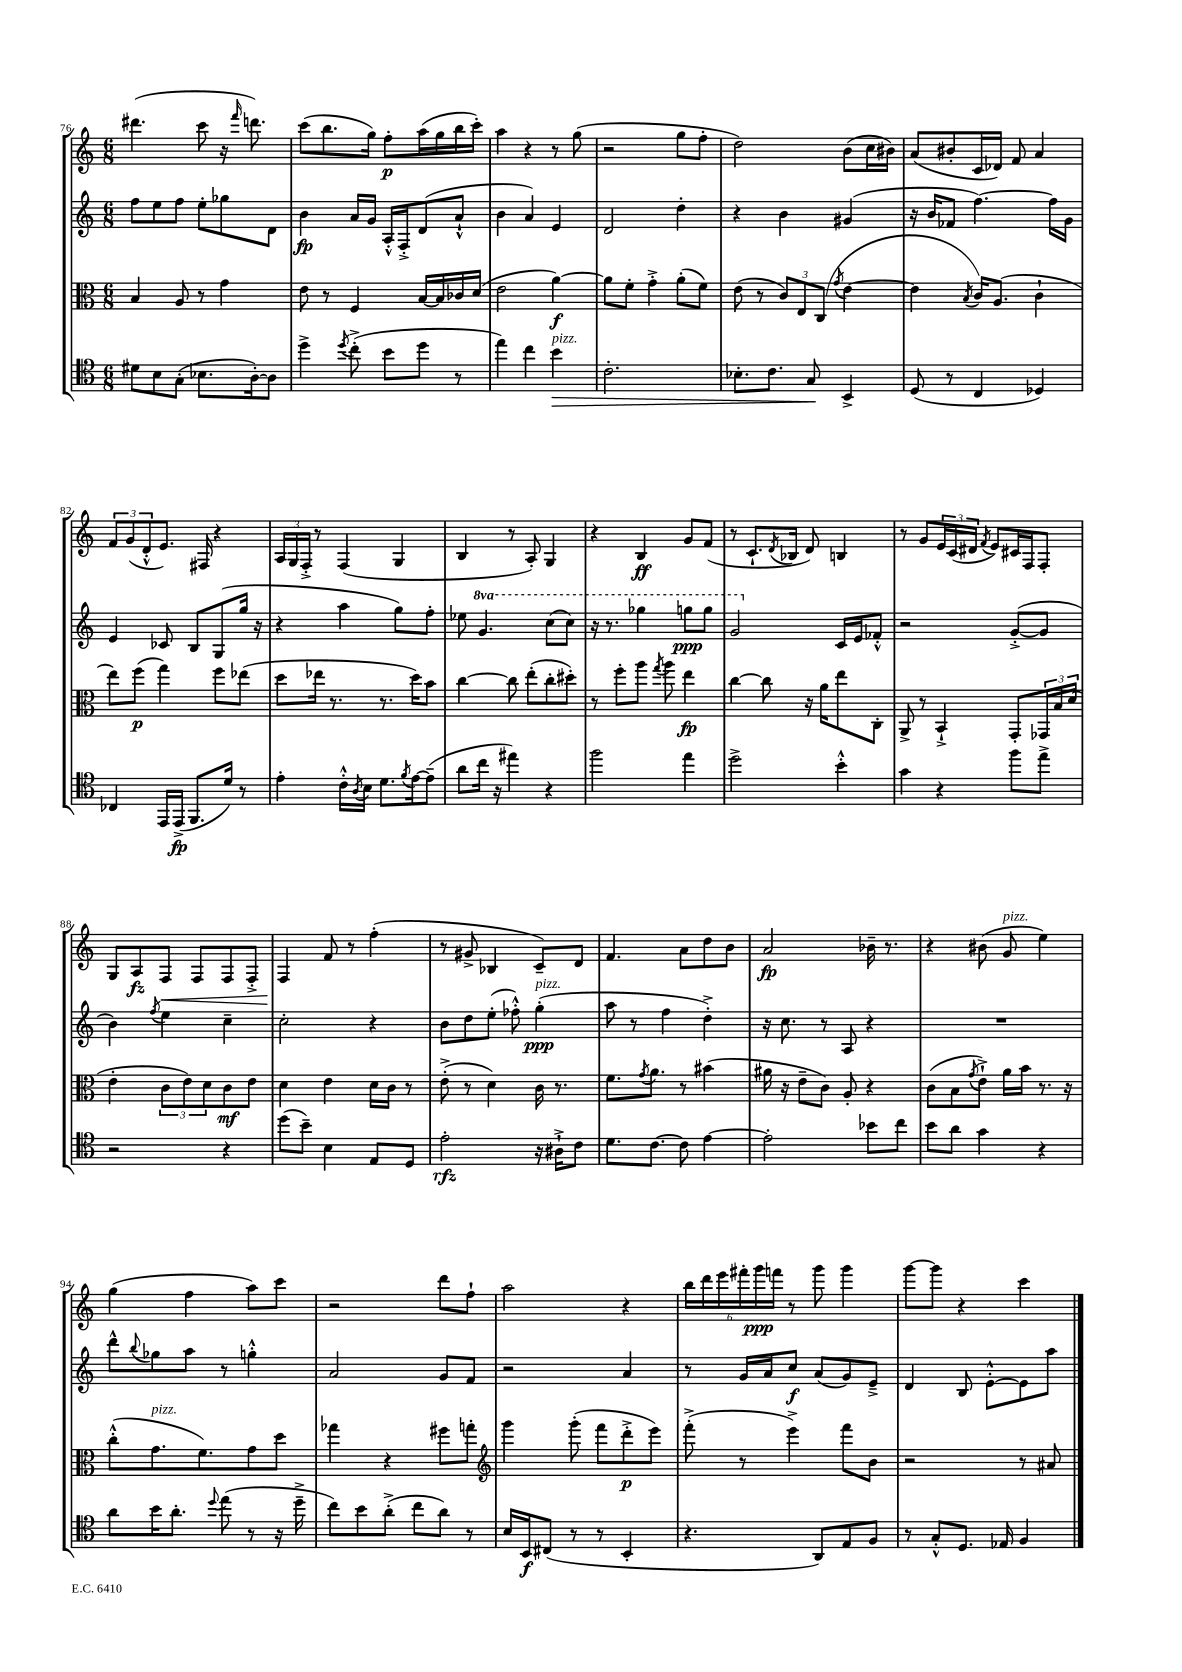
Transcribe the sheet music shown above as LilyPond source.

<<
\new StaffGroup <<
\new Staff = "s0" {
    \clef treble \key c \major \numericTimeSignature \time 6/8
    dis'''4.( c'''8 r16 \grace { f'''16 } d'''8.) |
    c'''8( b''8. g''16) f''8-.\p a''16( g''16 b''16 c'''16-.) |
    a''4 r4 r8 g''8( |
    r2 g''8 f''8-. |
    d''2) b'8( c''16 bis'16) |
    a'8( bis'8-. c'16 des'16) f'8 a'4 |
    \tuplet 3/2 { f'8 g'8( d'8-.-^ } e'8.) fis16 r4 |
    \tuplet 3/2 { a16 g16 f16-.-> } r8 f4( g4 |
    b4 r8 a8-.) g4 |
    r4 b4\ff g'8 f'8( |
    r8 c'8.-! \acciaccatura { d'8 } bes16 d'8) b4 |
    r8 g'8 \tuplet 3/2 { e'16 c'16( dis'16 } \acciaccatura { f'8 } e'8) cis'16 f16 f8-. |
    g8 a8\fz f8\< f8 f8 f8-.-> |
    f4\! f'8 r8 f''4-.( |
    r8 gis'8-> bes4 c'8--) d'8 |
    f'4. a'8 d''8 b'8 |
    a'2\fp bes'16-- r8. |
    r4 bis'8( g'8^\markup { \italic "pizz." } e''4) |
    g''4( f''4 a''8) c'''8 |
    r2 d'''8 f''8-! |
    a''2 r4 |
    \tuplet 6/4 { b''16 d'''16 e'''16 fis'''16-. g'''16\ppp f'''16 } r8 g'''8 g'''4 |
    g'''8~ g'''8 r4 c'''4 \bar "|." |
}
\new Staff = "s1" {
    \clef treble \key c \major \numericTimeSignature \time 6/8 \set Staff.ottavationMarkups = #ottavation-simple-ordinals
    f''8 e''8 f''8 e''8-. ges''8 d'8 |
    b'4\fp a'16 g'16 a16-.-^ f16-.-> d'8( a'8-!-^ |
    b'4 a'4) e'4 |
    d'2 d''4-. |
    r4 b'4 gis'4( |
    r16 b'16 fes'8 f''4.~) f''16 g'16 |
    e'4 ces'8 b8 g8( g''16 r16 |
    r4 a''4 g''8) f''8-. |
    ees''8 \ottava #1 g''4. c'''8( c'''8) |
    r16 r8. ges'''4 g'''8\ppp g'''8 |
    g''2 \ottava #0 c'16 e'16 fes'8-.-^ |
    r2 g'8~-.->( g'8 |
    b'4) \acciaccatura { f''8 } e''4 c''4-- |
    c''2-. r4 |
    b'8 d''8 e''8-.( fes''8-.-^) g''4-.\ppp^\markup { \italic "pizz." }( |
    a''8 r8 f''4 d''4-.->) |
    r16 c''8. r8 a8 r4 |
    R2. |
    d'''8-^ \appoggiatura { b''8 } ges''8 a''8 r8 g''4-.-^ |
    a'2 g'8 f'8 |
    r2 a'4 |
    r8 g'16 a'16 c''8\f a'8( g'8) e'8---> |
    d'4 b8 e'8~-.-^ e'8 a''8 \bar "|." |
}
\new Staff = "s2" {
    \clef alto \key c \major \numericTimeSignature \time 6/8
    b4 a8 r8 g'4 |
    e'8 r8 f4 b16~ b16 ces'16 d'16( |
    e'2 a'4~\f) |
    a'8 f'8-. g'4-.-> a'8-.( f'8) |
    e'8( r8 \tuplet 3/2 { c'8) e8 c8( } \acciaccatura { g'8 } e'4~ |
    e'4 \acciaccatura { b8 } c'16) a8.( c'4-! |
    e''8) f''8\p( g''4) f''8 ees''8( |
    d''8 ees''16 r8. r8. d''16) b'8 |
    c''4~ c''8 e''8-.( c''8-. dis''8-.) |
    r8 f''8-. a''8 \acciaccatura { g''8 } a''8 e''4\fp |
    c''4~ c''8 r16 a'16 e''8 c8-. |
    a,8-> r8 b,4-!-> g,8-. \tuplet 3/2 { ges,16 b16 d'16( } |
    e'4-. \tuplet 3/2 { c'8 e'8) d'8 } c'8\mf e'8 |
    d'4 e'4 d'16 c'16 r8 |
    e'8-.->( r8 d'4) c'16 r8. |
    f'8. \acciaccatura { g'8 } a'8. r8 bis'4( |
    ais'16 r16 e'8-- c'8) a8-. r4 |
    c'8( b8 \acciaccatura { g'8 } e'8-!->) a'16 b'16 r8. r16 |
    c''8-.-^( g'8.^\markup { \italic "pizz." } f'8.) g'8 d''8 |
    ges''4 r4 fis''8 g''8-. |
    \clef treble g'''4 g'''8-.( f'''8 d'''8-.->\p e'''8) |
    f'''8-.->( r8 e'''4->) f'''8 b'8 |
    r2 r8 ais'8 \bar "|." |
}
\new Staff = "s3" {
    \clef tenor \key c \major \numericTimeSignature \time 6/8
    dis'8 b8 g8-.( bes8. a16~-.) a8 |
    d''4-> \acciaccatura { d''8 } c''8-.->( b'8 d''8 r8 |
    e''4) c''4 b'4\>^\markup { \italic "pizz." } |
    c'2.-. |
    bes8.-. c'8. g8\! b,4-> |
    d8( r8 c4 des4) |
    ces4 e,16 e,16->\fp( f,8. d'16) r8 |
    e'4-. c'16-.-^ \acciaccatura { a8 } b16 d'8. \acciaccatura { f'8 } e'16~ e'8--( |
    a'8 c''16 r16 eis''4) r4 |
    f''2 e''4 |
    d''2-> b'4-.-^ |
    g'4 r4 f''8 e''8-> |
    r2 r4 |
    d''8( b'8--) b4 e8 d8 |
    e'2-.\rfz r16 ais16-!-> c'8 |
    d'8. c'8.~ c'8 e'4~ |
    e'2-. bes'8 c''8 |
    b'8 a'8 g'4 r4 |
    a'8 b'16 a'8.-. \appoggiatura { d''8 } e''8( r8 r16 d''16---> |
    c''8) b'8 a'8-.->( c''8 a'8) r8 |
    b16 b,16\f cis8( r8 r8 b,4-. |
    r4. a,8) e8 f8 |
    r8 g8-.-^ d8. ees16 f4 \bar "|." |
}
>>
>>
\layout { \context { \Score currentBarNumber = #76 } }
